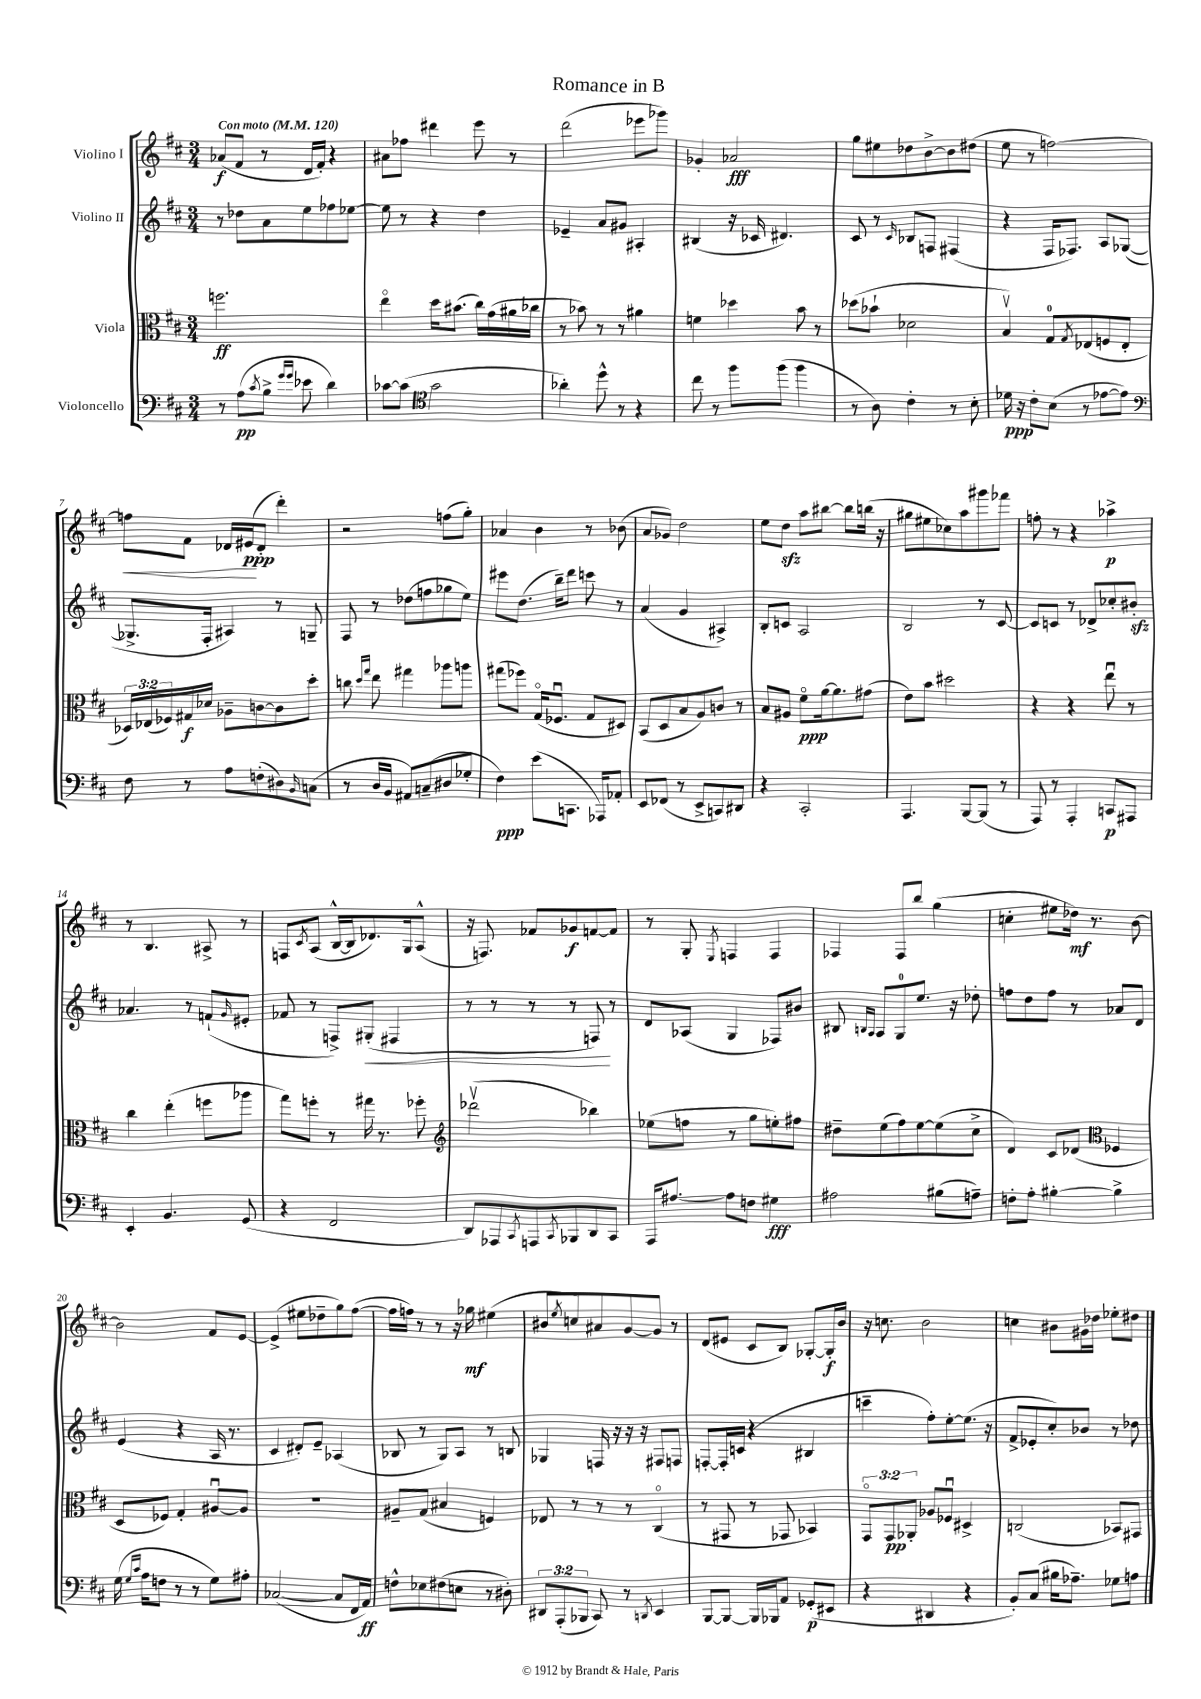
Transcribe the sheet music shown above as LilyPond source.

\header { title = "Romance in B" }
<<
\new StaffGroup <<
\new Staff = "s0" \with { instrumentName = "Violino I" } {
    \clef treble \key d \major \numericTimeSignature \time 3/4 \tempo "Con moto" 4 = 120
    aes'8\f( fis'8 r8 d'16 fis'16-.) r4 |
    ais'8 fes''8 dis'''4 e'''8 r8 |
    d'''2( ees'''8 ges'''8) |
    ges'4-. aes'2\fff |
    g''8 eis''8 des''8 b'8~-> b'8 dis''8( |
    e''8 r8 f''2~) |
    f''8\< fis'8 des'16 eis'16\ppp\!( des'8-. d'''4-.) |
    r2 f''8( g''8-.) |
    aes'4 b'4 r8 bes'8( |
    a'8 ges'8) d''2 |
    e''8 d''8\sfz a''8 bis''8~ bis''8 b''16( r16 |
    gis''8 eis''8 ces''8) a''8 gis'''8 fes'''8 |
    f''8-. r8 r4 aes''4->\p |
    r8 b4. ais8-> r8 |
    f8 \acciaccatura { cis'8 } a8( b16~-^ b16 des'8.) g16 a8-^( |
    r16 f8.) fes'8 ges'8\f f'8~ f'8 |
    r8 g8-. \acciaccatura { e8 } f4 f4 |
    fes4 fes8 b''8 g''4( |
    c''4-. eis''8 des''16\mf) r8. b'8~ |
    b'2 fis'8 e'8~ |
    e'4->( eis''8 des''8-- g''8) fis''8~( |
    fis''16 f''16) r8 r8 r16 ges''16\mf eis''4( |
    bis'8 \acciaccatura { e''8 } c''8) ais'8 g'8~ g'8 r8 |
    d'8( eis'8 cis'8 b8) ges8~-. ges16-.\f b'16 |
    r16 c''8. b'2 |
    c''4 bis'8 gis'16 des''16 ees''8-. dis''8 \bar "|." |
}
\new Staff = "s1" \with { instrumentName = "Violino II" } {
    \clef treble \key d \major \numericTimeSignature \time 3/4
    r8 des''8 a'8 e''8 fes''8 ees''8~ |
    ees''8 r8 r4 d''4 |
    ees'4-- a'8 gis'8 ais4-. |
    bis4( r16 ces'16 dis'4.) |
    cis'8 r8 \grace { cis'16 } bes8 f8 fis4( |
    r4 fis16 fes8.) a8 ges8~( |
    ges8.-> fis16-. ais4) r8 g8-- |
    fis8 r8 des''8( f''8 ges''8 e''8) |
    eis'''8 d''8.( b''16--) d'''8 c'''8 r8 |
    a'4( g'4 ais4->) |
    b8-. c'8 a2 |
    b2 r8 cis'8~ |
    cis'8 c'8 r8 des'8-> ces''8-. bis'8-.\sfz |
    aes'4. r8 f'8-!( \grace { g'16 } eis'8-. |
    fes'8 r8 f8->) gis8-.\<( fis4 |
    r8 r8 r8 r8 f8\!) r8 |
    d'8 aes8( g4 fes8) bis'8 |
    bis8 \grace { b16 a16 } a8 g8-0 e''8. r16 des''8-. |
    f''8 d''8 f''8 r8 aes'8 d'8 |
    e'4( r4 a16 r8. |
    cis'4 dis'8-.) e'8-- aes4( |
    bes8 r8 g8) a8 r8 b8 |
    ges4 f16 r16 r16 r16 fis8 f8 |
    f8~-. f16-. c'16( r4 bis4 |
    c'''4-- fis''8-.) e''8~-. e''8.( r16 |
    fis'8-> ees'8-. cis''8-.) bes'8 r8 des''8 \bar "|." |
}
\new Staff = "s2" \with { instrumentName = "Viola" } {
    \clef alto \key d \major \numericTimeSignature \time 3/4 \override Staff.TupletNumber.text = #tuplet-number::calc-fraction-text
    f''2.\ff |
    e''4\flageolet d''16 bis'8.( cis''16) g'16( ais'16 ces''16 |
    r8 bes'8) r8 r8 ais'4 |
    f'4 des''4 b'8 r8 |
    des''8( bes'8-! des'2 |
    b4\upbow) g8-0 \acciaccatura { g8 } ees8( f8 ees8-. |
    \tuplet 3/2 { des16) ees16( fes16) } gis16\f des'16 aes8-- c'8~ c'8 d''8-. |
    c''8 \grace { d''16 g''16 } e''8 gis''4 aes''8 a''8 |
    gis''8( fes''8) g16\flageolet( fes8.\downbow g8 dis8) |
    b,8( d8 b8 a8) c'8 r8 |
    b8 ais8 fis'8\flageolet\ppp a'16~ a'8. gis'8( |
    e'8) b'8 dis''2 |
    r4 r4 e''8\downbow r8 |
    cis''4 e''4-.( f''8 aes''8 |
    g''8) f''8-. r8 gis''16 r8. fes''8-. |
    \clef treble des'''2\upbow( bes''4) |
    ees''8( f''8 r8 g''8 e''8-.) fis''8 |
    dis''8-- e''8( fis''8) e''8~ e''8( cis''8-> |
    d'4) cis'8 des'8( \clef alto fes4 |
    d8 fes8) g4-. ais8~\downbow ais8 |
    R2. |
    ais8-- g8( bis4 f4) |
    ees8 r8 r8 r8 cis4\flageolet( |
    r8 gis,8 r8 ges,8 bes,4) |
    \tuplet 3/2 { g,8\flageolet g,8\pp aes,8-. } aes8 fes8\downbow dis4-> |
    c2( bes,8) gis,8 \bar "|." |
}
\new Staff = "s3" \with { instrumentName = "Violoncello" } {
    \clef bass \key d \major \numericTimeSignature \time 3/4 \override Staff.TupletNumber.text = #tuplet-number::calc-fraction-text
    r8 a8\pp( \acciaccatura { cis'8 } b8-> \grace { g'16 g'16 } ees'8 d'4) |
    ces'8~ ces'8( \clef tenor g'2 |
    aes'4-.) d''8-^ r8 r4 |
    cis''8 r8 fis''8 fis''8( fis''4 |
    r8 a8) cis'4-. r8 b8-. |
    des'16\ppp r16 cis'8-. b8( r8 ees'8~ ees'8) |
    \clef bass fis8 r8 a8 f8-.( dis8) \grace { b,16 } c8( |
    r8 d16 b,16 ais,8) c8--( dis8 ges8-. |
    fis4\ppp) e'8( c,8. aes,,16) aes,8-. |
    e,8 fes,8( r8 e,8-> c,8) dis,8 |
    r4 cis,2-. |
    a,,4. b,,8~ b,,8( r8 |
    a,,8) r8 a,,4-. c,8\p ais,,8 |
    e,4-. b,4. g,8( |
    r4 fis,2 |
    d,8) aes,,8 \acciaccatura { cis,8 } a,,8 \acciaccatura { cis,8 } bes,,8 d,8 cis,8 |
    a,,16 ais8.~ ais8 f8 gis4\fff |
    ais2 bis8( a8--) |
    f8-. a8-. bis4~-. bis4-> |
    g16( \grace { g16 cis'16 } a16 f8 r8 r8 g8) ais8-. |
    ces2~( ces8 fis,16 a,16\ff) |
    f8-^ ees8 fis8( e8 r8 dis8-.) |
    \tuplet 3/2 { dis,8 a,,8-.( bes,,8 } cis,8) r8 \acciaccatura { d,8 } e,4 |
    b,,8~ b,,8~ b,,16 bes,,16 a,8 ges,8-.\p( eis,8 |
    r4 dis,4 r4 |
    b,8-.) cis8( bis16 aes8.--) ges8 a8 \bar "|." |
}
>>
>>
